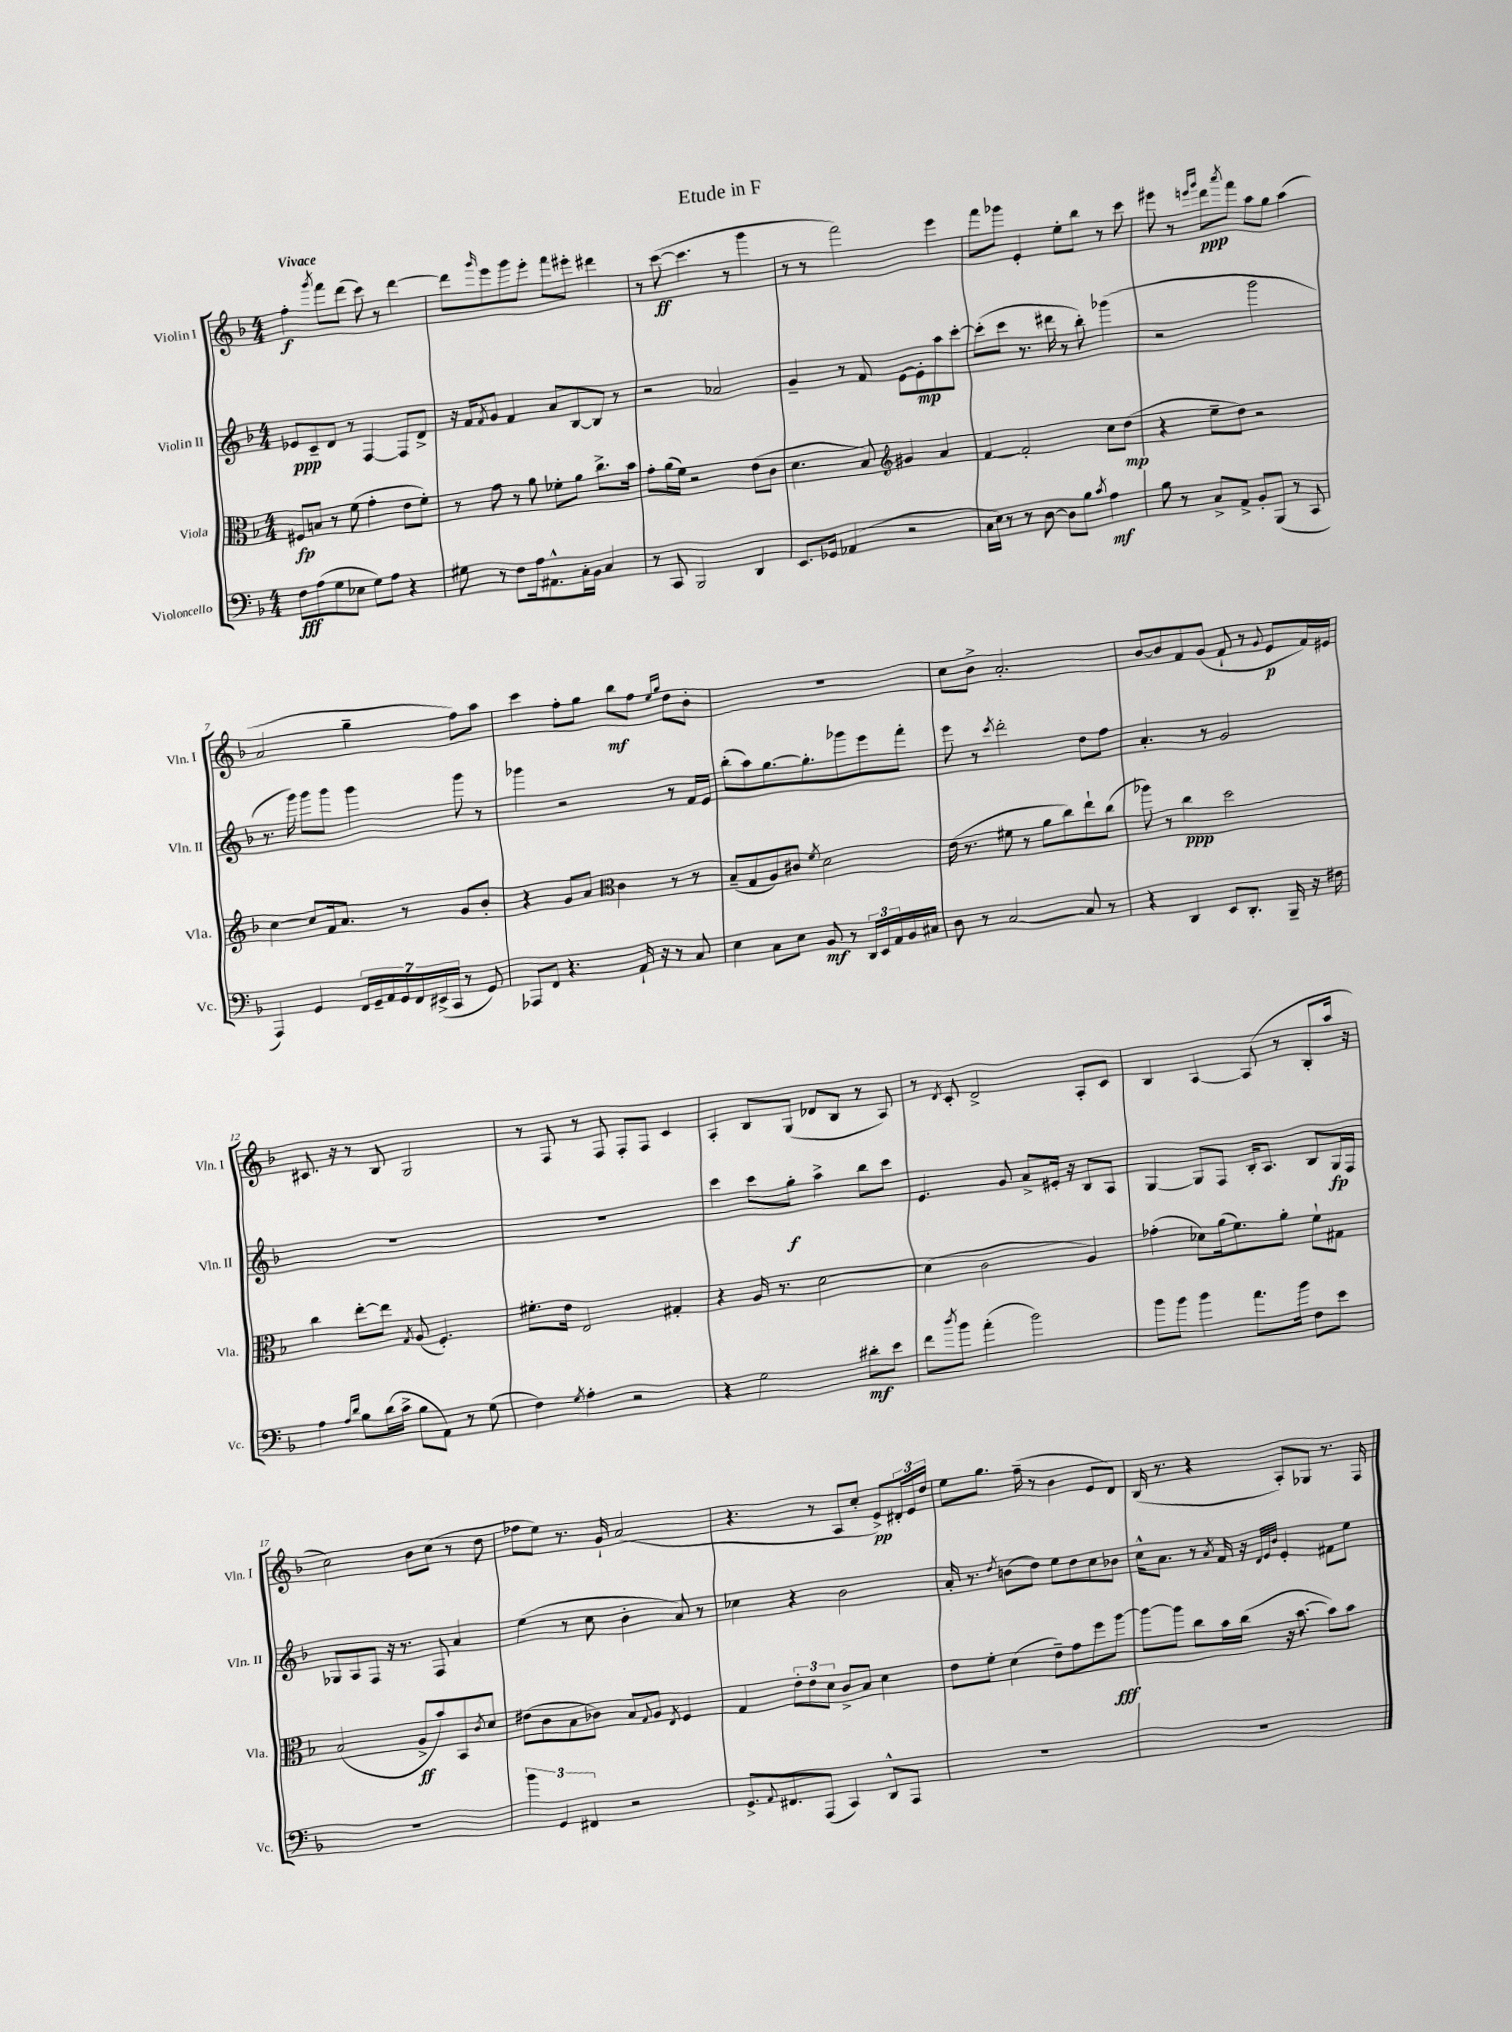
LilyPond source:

\header { title = "Etude in F" }
<<
\new StaffGroup <<
\new Staff = "s0" \with { instrumentName = "Violin I" shortInstrumentName = "Vln. I" } {
    \clef treble \key f \major \numericTimeSignature \time 4/4 \tempo "Vivace"
    f''4-.\f \acciaccatura { g'''8 } f'''8 d'''8( c'''8) r8 d'''4~ |
    d'''8 \grace { g'''16 } e'''8 g'''8 e'''8-. f'''8 eis'''8-. dis'''4 |
    r8 c'''8~\ff( c'''4. r8 g'''4 |
    r8 r8 f'''2) e'''4 |
    f'''8 ges'''8 e'4-. e''8-. bes''8 r8 c'''8 |
    eis'''8 r8 \grace { e'''16 g'''16 } d'''8\ppp \acciaccatura { a'''8 } f'''8 a''8 g''8 a''4( |
    a'2 g''4-- f''8) a''8 |
    c'''4 f''8-. g''8 bes''8\mf f''8 \grace { e''16 g''16 } d''8 bes'8-. |
    R1 |
    c''8 bes'8-> a'2.-. |
    bes'8~ bes'8 f'8 g'8( f'8-! r8 \appoggiatura { g'8 } e'8\p f'16) eis'16 |
    cis'8. r16 r8 bes8 g2 |
    r8 f8 r8 f8 f8-. f8 c'4 |
    a4-. bes8 g8( des'8 bes8 r8 a8) |
    r8 \acciaccatura { d'8 } c'8-. d'2-> a8-. c'8 |
    bes4 a4~ a8( r8 bes8-. a''16 r16 |
    c''2) bes'8 c''8( r8 d''8 |
    fes''8 e''8) r8. g'16-! a'2( |
    r4. r8 a8 c''8-. e'8->\pp) \tuplet 3/2 { dis'16-. e'16 d''16 } |
    e''8 g''8. f''16--( r8 bes'4 e'8 d'8) |
    bes16( r8. r4 a8-.) ges8 r8. f16 \bar "|." |
}
\new Staff = "s1" \with { instrumentName = "Violin II" shortInstrumentName = "Vln. II" } {
    \clef treble \key f \major \numericTimeSignature \time 4/4
    ees'8\ppp c'8-- d'8 r8 f4~ f8 d'8-> |
    r16 f'16 \acciaccatura { f'8 } g'8 f'4 a'8 bes8~ bes8 r8 |
    r2 aes'2 |
    g'4-- r8 f'8 e'8~ e'8-.\mp a''8 c'''8~-. |
    c'''8-.( c'''8 r8. dis'''16 r8 bes''8-.) ges'''4( |
    r2 g'''2 |
    r8. g'''16) g'''8 g'''8 g'''4 g'''8 r8 |
    ges'''4 r2 r8 f'16 e'16 |
    bes''8-.( a''8) g''8.~ g''8.-. ges'''8 e'''8 f'''8-. |
    e'''8 r8 \acciaccatura { c'''8 } d'''2-. d''8 f''8 |
    a'4.-. r8 g'2 |
    R1 |
    R1 |
    c'''4 c'''8 g''8-.\f a''4-> bes''8 c'''8 |
    e'4. g'8 a'8-> eis'16-. r16 bes8 a8 |
    g4~ g8 f8 bes16-. a8. bes8 g16\fp f16 |
    ges8 a8 f8 r16 r8. f8 a'4 |
    e''4( r8 c''8 bes'4-. a'8) r8 |
    ces''4 r4 bes'2 |
    a'16-. r8. \acciaccatura { d''8 } b'8( d''8) e''8 d''8 c''8 bes'8 |
    c''16-^ a'8. r8 \acciaccatura { a'8 } f'16 r16 \grace { d'32 e'32 bes'32 } e'4-. fis'8 e''8 \bar "|." |
}
\new Staff = "s2" \with { instrumentName = "Viola" shortInstrumentName = "Vla." } {
    \clef alto \key f \major \numericTimeSignature \time 4/4
    fis8\fp b8 r8 f'8( g'4-. e'8 f'8-.) |
    r8 g'8 r8 a'8 fes'8-. a'8 c''8.-> bes'16 |
    g'8-. a'16( f'16) r2 e'8( c'8 |
    d'4. bes8) \clef treble gis'4 a'4 |
    f'4~ f'2-. c''8 d''8\mp( |
    r4 e''8-- d''8) r2 |
    c''4~ c''8 f'16 a'8. r8 g'8 bes'8-. |
    r4 g'8 a'8 \clef alto c'4 r8 r8 |
    bes8--( g8 a8) cis'8 \acciaccatura { f'8 } d'2 |
    e'16( r8. fis'8 r8 a'8 c''8) e''8-! c''8( |
    aes''8) r8 c''4\ppp d''2 |
    c''4 e''8~-. e''8 \acciaccatura { g8 } a8( f4.-.) |
    fis'8.-. e'16 e2 gis4-. |
    r4 a16 r8. d'2~ |
    d'4( c'2 a4) |
    ges'4-.( des'8) a'16( f'8.) a'8-. f'8-! gis8 |
    bes2( a8->\ff bes'8) bes,8 \acciaccatura { c'8 } d'8 |
    eis'8( c'8 bes8 ces'8) bes8 \appoggiatura { g8 } a8 \acciaccatura { e8 } f4 |
    g4 \tuplet 3/2 { e'8-. e'8 d'8 } c'8-> bes8 d'4 |
    e'8 f'8-. d'4( e'8--) g'8 f''8 a''8~\fff |
    a''8~ a''8 c''8 bes'16 c''16( r16 bes'8.~ bes'8) bes'8 \bar "|." |
}
\new Staff = "s3" \with { instrumentName = "Violoncello" shortInstrumentName = "Vc." } {
    \clef bass \key f \major \numericTimeSignature \time 4/4
    f8\fff a8( g8 ees8 g8) a8 r4 |
    gis8 r8 f8 a16 ais,8.-^ c16-. bes,16 c4 |
    r8 c,8 bes,,2 d,4 |
    e,8. ges,16 aes,4( r2 |
    c16 e16) r8 r8 d8~ d8 bes8 \acciaccatura { c'8 } a4\mf |
    bes8 r8 c8-> a,8-> bes,8-. bes,,8( r8 c,8 |
    a,,4) g,4 \tuplet 7/4 { f,16 g,16-- a,16 g,16 f,16 eis,16->( c,16 } r8 g,8) |
    aes,,8 f,8 r4. a,16-! r16 r8 c8 |
    e4 c8 e8 bes,8\mf r8 \tuplet 3/2 { d,16 e,16 a,16 } bes,16 cis16 |
    d8 r8 c2~ c8 r8 |
    r4 d,4 e,8 d,8.-. bes,,16-- r16 fis16 |
    a4 \grace { a16 d'16 } bes8 d'16( c'16-> bes8 a,8) r8 g8( |
    f4) \acciaccatura { g8 } a4-. r2 |
    r4 g2 dis'8-.\mf e'8 |
    f'8 \acciaccatura { d''8 } bes'8 a'4-.( bes'2) |
    bes'8 bes'8 bes'4 a'8. bes'16 f8 e'8 |
    R1 |
    \tuplet 3/2 { bes'4 g,4 fis,4 } r2 |
    g,8.-> \appoggiatura { a,8 } fis,8. a,,8( c,4) d,8-^ a,,8 |
    R1 |
    R1 \bar "|." |
}
>>
>>
